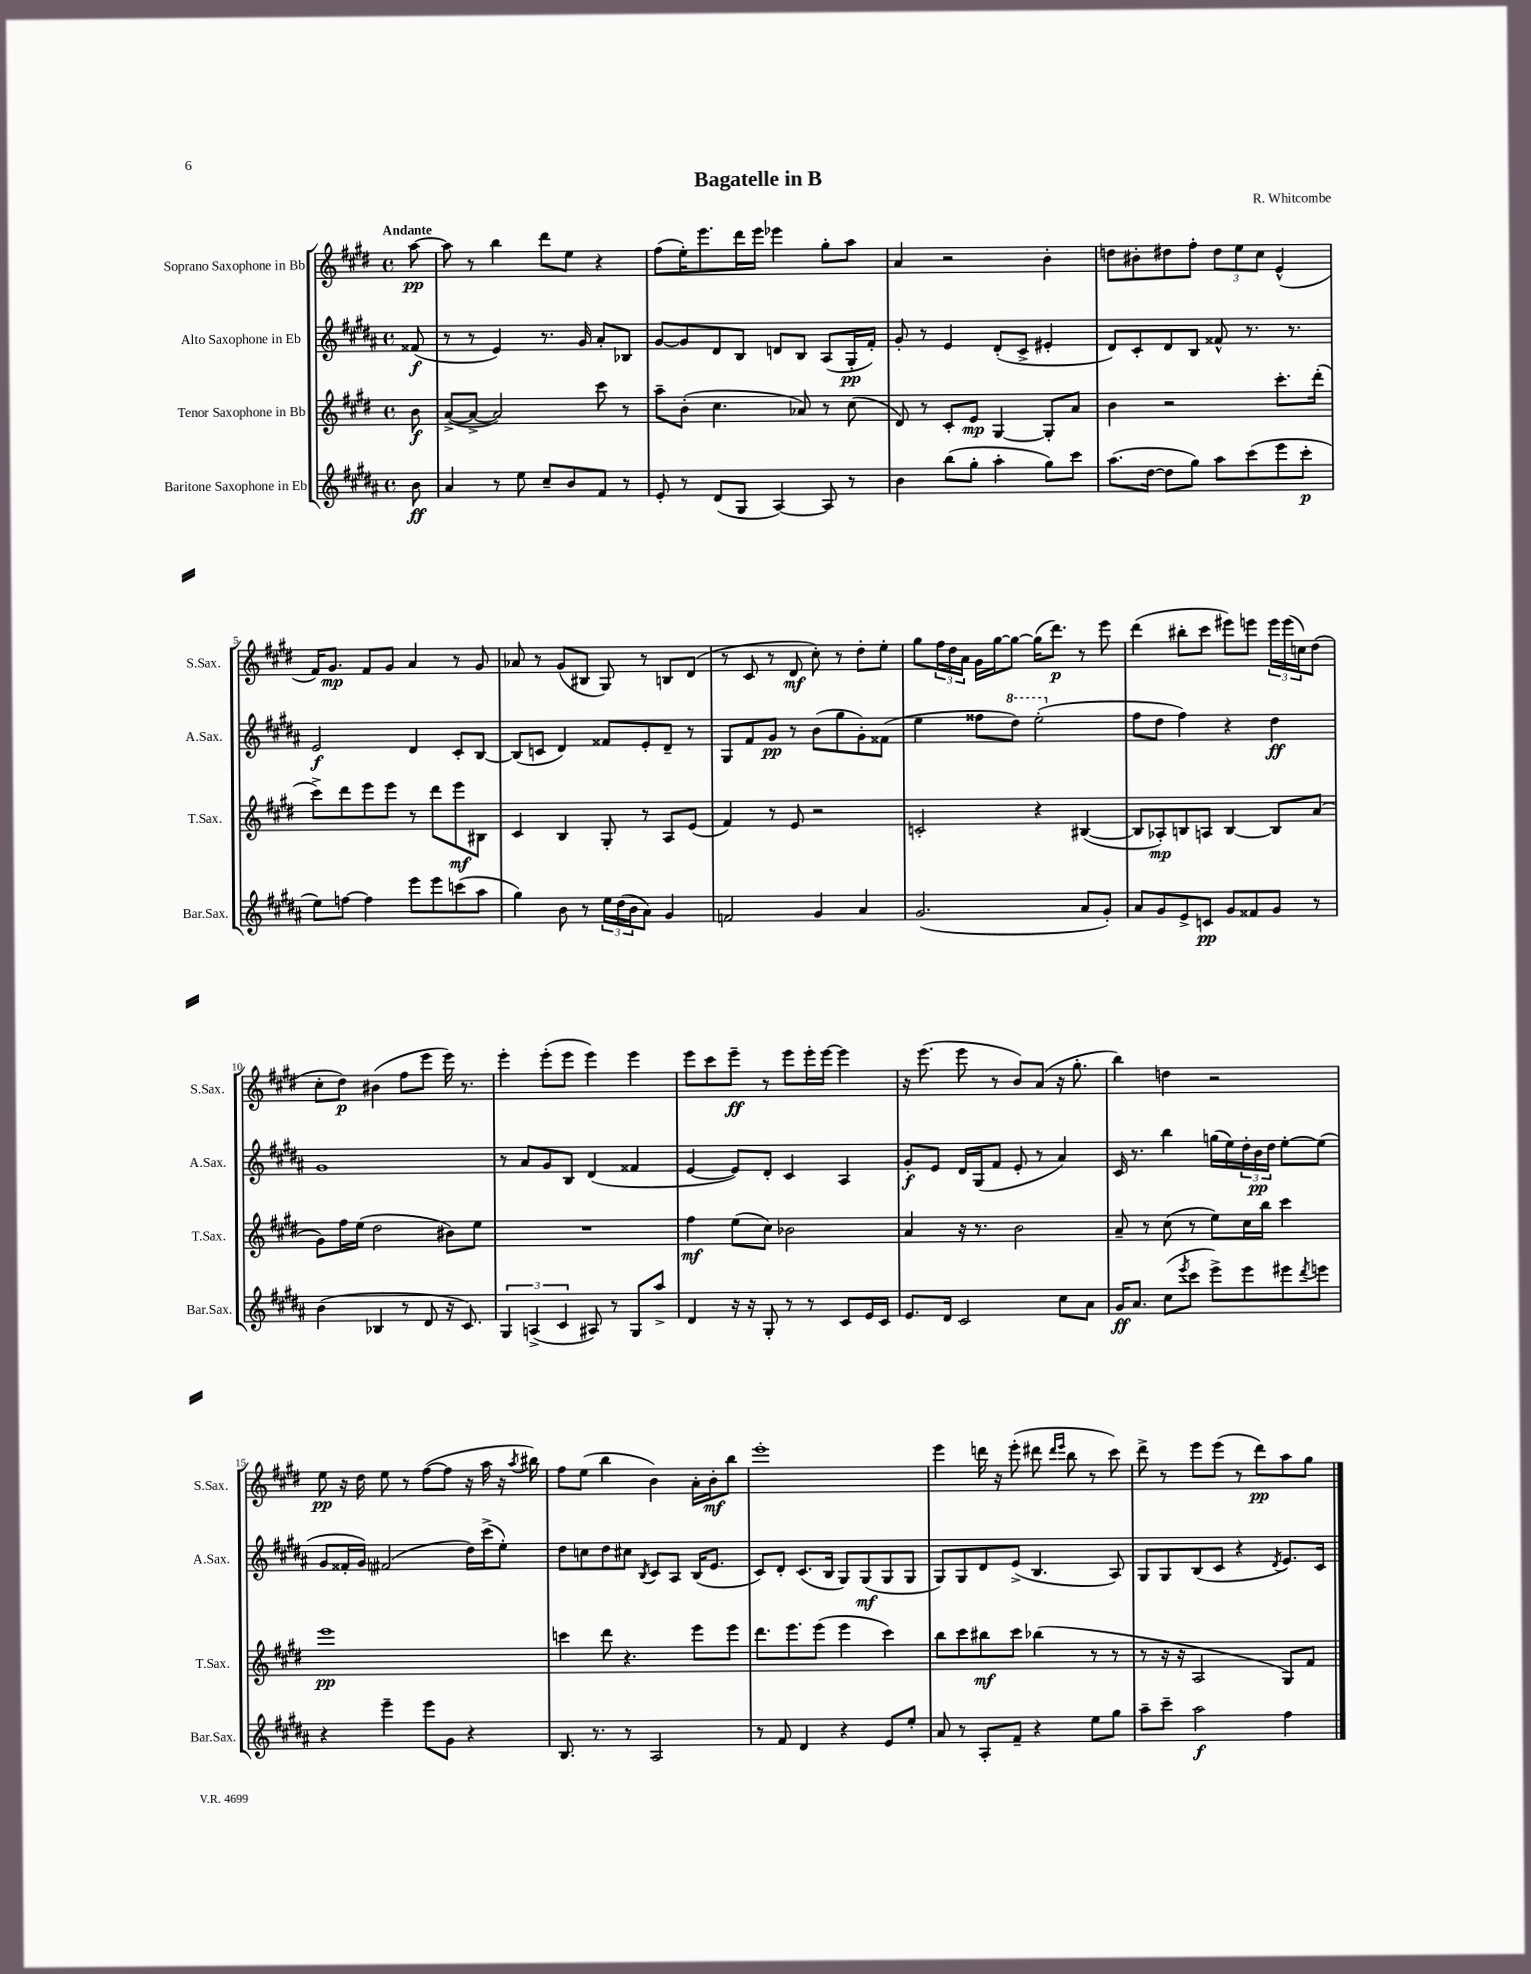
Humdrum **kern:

**kern	**kern	**kern	**kern
*staff4	*staff3	*staff2	*staff1
*clefG2	*clefG2	*clefG2	*clefG2
*k[f#c#g#d#a#]	*k[f#c#g#d#]	*k[f#c#g#d#a#]	*k[f#c#g#d#]
*M4/4	*M4/4	*M4/4	*M4/4
*met(c)	*met(c)	*met(c)	*met(c)
8b	8b	(8f##	[8aa
=	=	=	=
4a#	([8a^	8r	8aa]
.	8a^_	8r	8r
8r	2a])	4e)	4bb
8ee	.	.	.
8cc#~	.	8.r	8ddd#
8b	.	.	8ee
.	.	16g#	.
8f#	8ccc#	8a#'	4r
8r	8r	8B-	.
=	=	=	=
8e'	8aa~	[8g#	(8ff#
8r	(8b'	8g#]	16ee')
.	.	.	8.eee
(8d#	4.cc#	8d#	.
8G#	.	8B	16ddd#
.	.	.	16eee
[4A#)	.	8d	4eee-
.	8a-)	8B	.
8A#]	8r	(8A#	8gg#'
8r	(8cc#	16G#'	8aa
.	.	16f#')	.
=	=	=	=
4b	8d#)	8g#'	4a
.	8r	8r	.
(8bb	8c#'	4e	2r
8gg#'	8e	.	.
4aa#'	[4G#	(8d#'	.
.	.	8c#^	.
8gg#)	8G#']	4e#'	4b'
8ccc#	8a	.	.
=	=	=	=
(8.aa#	4b	8d#)	8dd
.	.	8c#'	8b#'
[16dd#	.	.	.
8dd#]	2r	8d#	8dd#
8gg#)	.	8B	8ff#'
8aa#	.	8f##^^	12dd#
.	.	.	12ee
(8ccc#	.	8.r	.
.	.	.	12cc#
8eee	8.ccc#'	.	(4e^^
.	.	8.r	.
8ccc#'	.	.	.
.	(16ddd#'	.	.
=	=	=	=
8ee)	8ccc#^)	2e	16f#)
.	.	.	8.g#
[8ff	8ddd#	.	.
4ff]	8eee	.	8f#
.	8eee	.	8g#
8eee	8r	4d#	4a
8eee	8ddd#	.	.
(8ccc	8eee	8c#'	8r
8aa#	8B#	[8B	8g#
=	=	=	=
4gg#)	4c#	(8B]	8a-
.	.	8c	8r
8b	4B	4d#)	(8g#
8r	.	.	8B#
24ee	8G#'	8f##	8G#)
(24dd#	.	.	.
24b	.	.	.
8a#)	8r	8e'	8r
4g#	8A	8d#~	8B
.	(8e	8r	(8d#
=	=	=	=
2f	4f#)	8G#	8r
.	.	8f#	8c#
.	8r	8g#	8r
.	8e	8r	8d#
4g#	2r	(8b	8cc#')
.	.	8gg#	8r
4a#	.	8g#')	8dd#'
.	.	(8f##	8ee'
=	=	=	=
(2.g#	2c'	4ee	8gg#
.	.	.	24ff#
.	.	.	24dd#
.	.	.	24a
.	.	8ff##	16g#
.	.	.	[16gg#
.	.	8ddd#)	8gg#_
.	4r	(2eee'	(16gg#]
.	.	.	8.ddd#)
8a#	([4B#	.	8r
8g#')	.	.	8eee
=	=	=	=
8a#	8B#]	8ff#	(4ddd#
8g#	8A-')	8dd#	.
8e^	8B	4ff#)	8bb#'
8c	8A	.	8ccc#
8g#	[4B	4r	8eee#)
8f##	.	.	8eee
8g#	8B]	4dd#	24eee
.	.	.	(24eee
.	.	.	24cc)
8r	(8a	.	(8dd#
=	=	=	=
(4b	8g#)	1g#	8cc#'
.	16ff#	.	8dd#)
.	(16ee	.	.
4B-	2dd#	.	(4b#
8r	.	.	8ff#
8d#	.	.	8eee
16r	8b#)	.	16eee)
8.c#)	.	.	8.r
.	8ee	.	.
=	=	=	=
6G#	1r	8r	4eee'
.	.	8a#	.
(6A^	.	.	.
.	.	8g#	(8eee'
6c#	.	.	.
.	.	8B	8eee
8A#)	.	(4d#	4eee)
8r	.	.	.
8G#	.	4f##	4eee
8aa#^	.	.	.
=	=	=	=
4d#	4ff#	[4e	8eee
.	.	.	8ccc#
16r	(8ee	8e])	8eee~
16r	.	.	.
8G#'	8cc#)	8d#'	8r
8r	2b-	4c#	8eee
8r	.	.	16eee'
.	.	.	[16eee
8c#	.	4A#	4eee]
16e	.	.	.
16c#	.	.	.
=	=	=	=
8.e	4a	8g#'	16r
.	.	.	(8.eee
.	.	8e	.
16d#	.	.	.
2c#	16r	16d#	8eee
.	8.r	(16G#	.
.	.	8f#	8r
.	2b	8e'	8b)
.	.	8r	(8a
8cc#	.	4a#)	16r
.	.	.	8.gg#'
8a#	.	.	.
=	=	=	=
16g#	8a~	16c#	4bb)
8.a#	.	8.r	.
.	8r	.	.
(8cc#	(8cc#	4bb	4dd
8qeee	.	.	.
8ccc#	8r	.	.
8eee^)	8ee)	(16gg	2r
.	.	16ee)	.
8eee	16cc#	24dd#'	.
.	.	24b	.
.	16bb	.	.
.	.	24dd#	.
8eee#	4ccc#	[8ee'	.
8qddd#	.	.	.
8eee	.	(8ee]	.
=	=	=	=
4r	1eee	8g#	8ee
.	.	16f##'	16r
.	.	16g#)	16dd#
4eee~	.	(2f#	8ee
.	.	.	8r
8eee	.	.	([8ff#
8g#	.	.	8ff#]
4r	.	16dd#)	16r
.	.	(16ccc#^	16aa
.	.	8ee')	16r
.	.	.	8qaa
.	.	.	16bb#)
=	=	=	=
8.B	4ccc	8dd#	8ff#
.	.	8cc	(8ee
8.r	.	.	.
.	8ddd#	8dd#	4bb
8r	4.r	8cc#	.
.	.	8qB	.
2A#	.	8c#	4b)
.	.	8A#	.
.	8eee	(16B	16a'
.	.	8.e	16b'
.	8eee	.	8bb
=	=	=	=
8r	8.ddd#	8c#)	1eee'
8f#	.	8d#'	.
.	8.eee	.	.
4d#	.	(8.c#	.
.	(8eee	.	.
.	.	16B	.
4r	4eee	8G#)	.
.	.	(8G#	.
8e	4ccc#)	8G#	.
8ee'	.	8G#	.
=	=	=	=
8a#	8bb	8G#)	4eee
8r	8ccc#	8G#	.
8A#'	8bb#	8d#	16ddd
.	.	.	16r
8f#~	8ccc#	(8e^	(8eee'
4r	(4bb-	4.B	8ddd#
.	.	.	16qqddd#
.	.	.	16qqeee
.	.	.	8bb
8ee	8r	.	8r
8gg#	8r	8A#)	8ccc#)
=	=	=	=
8aa#~	8r	8G#	8ddd#^
8ccc#~	16r	8G#	8r
.	16r	.	.
2aa#	2A	(8B	8eee
.	.	8c#	(8eee
.	.	4r	8r
.	.	.	8ddd#)
.	.	8qd#	.
4ff#	8G#)	8.e)	8aa
.	8f#	.	8gg#
.	.	16c#	.
==	==	==	==
*-	*-	*-	*-
